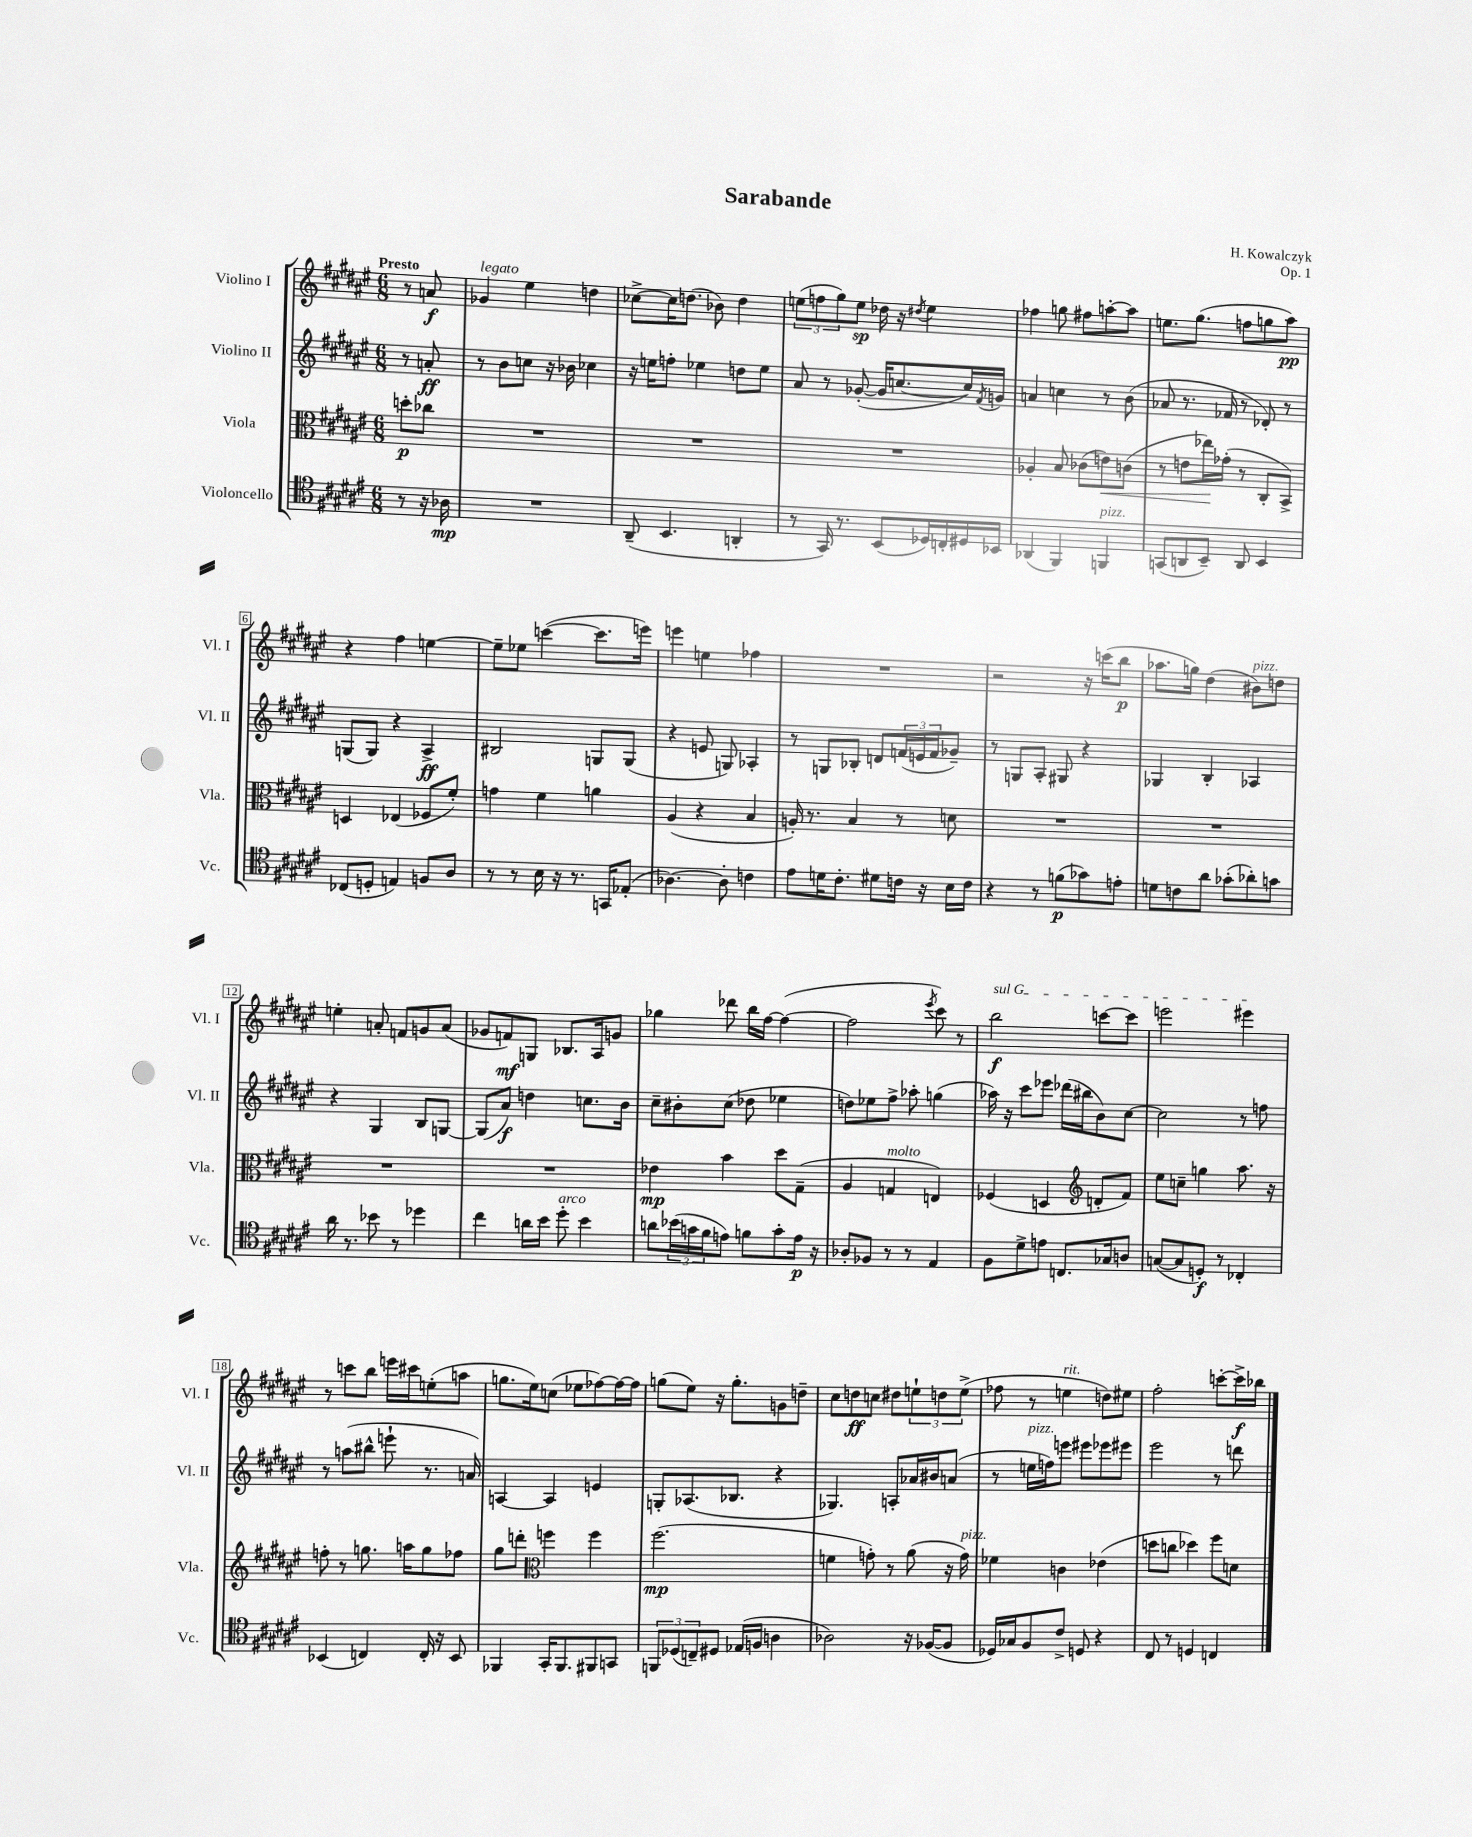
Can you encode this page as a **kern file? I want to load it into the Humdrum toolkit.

**kern	**kern	**kern	**kern
*staff4	*staff3	*staff2	*staff1
*clefC4	*clefC3	*clefG2	*clefG2
*k[f#c#g#d#a#e#]	*k[f#c#g#d#a#e#]	*k[f#c#g#d#a#e#]	*k[f#c#g#d#a#e#]
*M6/8	*M6/8	*M6/8	*M6/8
8r	8dd'\L	8r	8r
16r	8cc-\J	8a'/	8a/
16A-\	.	.	.
=	=	=	=
2.r	2.r	8r	4g-/
.	.	8b\L	.
.	.	8cc\J	4ee#\
.	.	16r	.
.	.	16b-\	.
.	.	4cc-\	4dd\
=	=	=	=
(8AA#~/	2.r	16r	[8cc-^\L
.	.	16ee\LK	.
4.BB/	.	8ff'\J	16cc-\]K
.	.	.	(8.dd\J
.	.	4ee-\	.
.	.	.	8b-\)
4AA'/	.	8dd\L	4dd\
.	.	8ee-\J	.
=	=	=	=
8r	2.r	8a#/	(12ee\L
.	.	.	12ff\
16GG#/)	.	8r	.
.	.	.	12gg#\)
8.r	.	.	.
.	.	([8g-'/	8ee\J
(8BB/L	.	16g-/]LK	16dd-\
.	.	[8.cc/	16r
.	.	.	8qdd#/
16D-/L)	.	.	4ee\
16C'/	.	.	.
16D#/	.	16cc/]L)	.
.	.	8qf#/	.
16BB-/JJ	.	16g/JJ	.
=	=	=	=
(4AA-/	4A-'/	4a/	4ff-\
4FF#/)	8B/	4cc\	8gg\
.	(8c-\L	.	8ff#\L
4FF/	8e\)	8r	[8aa'\
.	(8c\J	(8b\	8aa\]J
=	=	=	=
(8GG/L	8r	8a-/	8.ee\L
8AA/	8e\L	8.r	.
.	.	.	(8.gg#\J
8BB~/J)	16ee-\L)	.	.
.	(16g-'\JJ	16f-/	.
8AA/	8r	8r	8ff\L
4BB/	8C#'/L	8d-'/)	8gg\
.	8BB^/J)	8r	8aa#\J)
=	=	=	=
(8C-/L	4D/	(8G/L	4r
8D'/J	.	8G/J)	.
4E/)	(4E-/	4r	4ff#\
8F/L	8F-/L	4A#^/	[4ee\
8A#/J	8f#'/J)	.	.
=	=	=	=
8r	4g\	2B#/	8ee~\]L
8r	.	.	8ee-\J
16B\	4f#\	.	([4ccc\
16r	.	.	.
8.r	.	.	.
.	4a\	8G/L	8.ccc\]L
16GG/LK	.	.	.
(8E-'/J	.	(8G/J	.
.	.	.	16eee\Jk)
=	=	=	=
[4.A-\)	(4A#/	4r	4eee\
.	4r	8e/	4ee\
8A-'\]	.	8G/)	.
4c\	4B/	4A-'/	4ff-\
=	=	=	=
8e#\L	16A'/)	8r	2.r
.	8.r	.	.
16d\K	.	8G/L	.
8.c#'\J	.	.	.
.	4B/	8B-'/J	.
8d#\L	.	8d/L	.
16c\Jk	8r	(24f/L	.
.	.	24e/	.
16r	.	.	.
.	.	24f/J	.
16B\LL	8d\	8g-~/J)	.
16c\JJ	.	.	.
=	=	=	=
4r	2.r	8r	2r
.	.	8G/L	.
8r	.	8A#'/J	.
(8f\L	.	8G#/	.
8g-\)	.	4r	16r
.	.	.	(16ccc\LK
8e'\J	.	.	8bb\J
=	=	=	=
8d\L	2.r	4G-/	8.aa-\L
8c\	.	.	.
.	.	.	16gg\Jk)
8a#\J	.	4B'/	(4dd#\
(8g-'\L	.	.	.
8a-'\)	.	4A-/	8b#\L)
8g\J	.	.	8dd\J
=	=	=	=
16a#\	2.r	4r	4ee'\
8.r	.	.	.
8b-\	.	4G#/	8a'/
8r	.	.	8f/L
4dd-\	.	8B/L	8g/
.	.	[8G/J	(8a/J
=	=	=	=
4cc#\	2.r	(8G/]L	8g-/L
.	.	8a#/J)	8f/)
16a\LL	.	4dd\	8G/J
16b\JJ	.	.	.
8dd#'\	.	.	8.B-/L
4b\	.	8.cc\L	.
.	.	.	16A#/k
.	.	.	8g/J
.	.	16b\Jk	.
=	=	=	=
8a\L	4e-\	8cc#~\L	4gg-\
(24b-\L	.	8b#'\	.
24g\	.	.	.
24f#\J	.	.	.
8e\J)	4b\	(8cc#\J	8ddd-\
8f\L	.	8dd-\	16bb\LL
.	.	.	[16ff#\JJ
8g'\	8dd#\L	4ee-\	(4ff#\_
16e\Jk	(8G#~\J	.	.
16r	.	.	.
=	=	=	=
8A-'/L	4A#/	8dd\L)	2ff#\]
8F-/J	.	8ee-\	.
8r	4G/	8ff#^\J	.
8r	.	8aa-'\	.
.	.	.	8qeee#/
4E#/	4E/)	(4gg\	8ccc#\)
.	.	.	8r
=	=	=	=
8F#\L	(4F-/	16aa-\)	2bb\
.	.	16r	.
8d#^\	.	8ccc#\L	.
8e\J	4D/	8eee-\J	.
8.C/L	.	(16ddd-\LL	.
.	.	16bb#\J	.
*	*clefG2	*	*
.	8d'/L	8b\)	[8ccc\L
16G-/k	.	.	.
8A/J	8f#/J)	[8cc#\J	8ccc\]J
=	=	=	=
([8G/L	8ee#\L	2cc#\]	2eee\
8G/]	8cc~\J	.	.
8D'/J)	4gg\	.	.
8r	.	.	.
4C-'/	8.aa#\	8r	4eee#\
.	.	8ff\	.
.	16r	.	.
=	=	=	=
(4BB-/	8ff'\	8r	8r
.	8r	(8aa\L	8ccc\L
4C/)	8.gg\	8bb#^^\J	8bb\J
.	.	8eee`\	16eee\LL
.	16aa\LK	.	16ccc#\J
16C'/	8gg\	8.r	(8ee'\
16r	.	.	.
8BB-/	8ff-\J	.	8aa\J
.	.	16a/)	.
=	=	=	=
4FF-/	8gg#\L	[4A/	8.gg\L
.	8ddd'\J	.	.
.	.	.	16ee#\k)
*	*clefC3	*	*
16GG#'/LK	4ff\	4A/]	(8cc\J
8.FF-/	.	.	.
.	.	.	8ee-\L
8FF#/	4ff\	4e/	[8ff-\)
8GG/J	.	.	16ff-\_L
.	.	.	16ff-\]JJ
=	=	=	=
12FF/L	(2.ff#\	8G'/L	(8gg\L
(12D-/	.	.	.
.	.	(8.A-/	8ee#\J)
12C~/)	.	.	.
8D#/J	.	.	16r
.	.	8.B-/J	8.gg'\L
(16E-/LL	.	.	.
16F/JJ	.	.	.
4A\	.	4r	8g\
.	.	.	8dd~\J
=	=	=	=
2A-\)	4f\	4.G-/)	8cc#\L
.	.	.	8dd\
.	8g'\)	.	8cc\J
.	8r	8A'/L	8dd#\L
16r	(8a#\	16a-/L	12ee`\
([16F-/LK	.	16b#/J	.
.	.	.	12dd\
8F-/]J	16r	(8a/J	.
.	.	.	(12ee^\J
.	16g\)	.	.
=	=	=	=
16D-/LL)	4f-\	8r	8ff-\
16G-/J	.	.	.
8F#/	.	16ee\LL	8r
.	.	16ff\J)	.
8c#^/J	4c\	8eee\J	4ee\
8D/	.	8eee#\L	.
4r	(4e-\	8eee-\	8dd\L)
.	.	8eee#\J	8ee#\J
=	=	=	=
8C#/	8dd\L	2eee#\	2ff#'\
8r	8cc\J	.	.
4D/	4dd-\)	.	.
4C/	8ff#\L	8r	[8ccc'\L
.	8d\J	8ddd\	16ccc^\]L
.	.	.	16bb-\JJ
==	==	==	==
*-	*-	*-	*-
